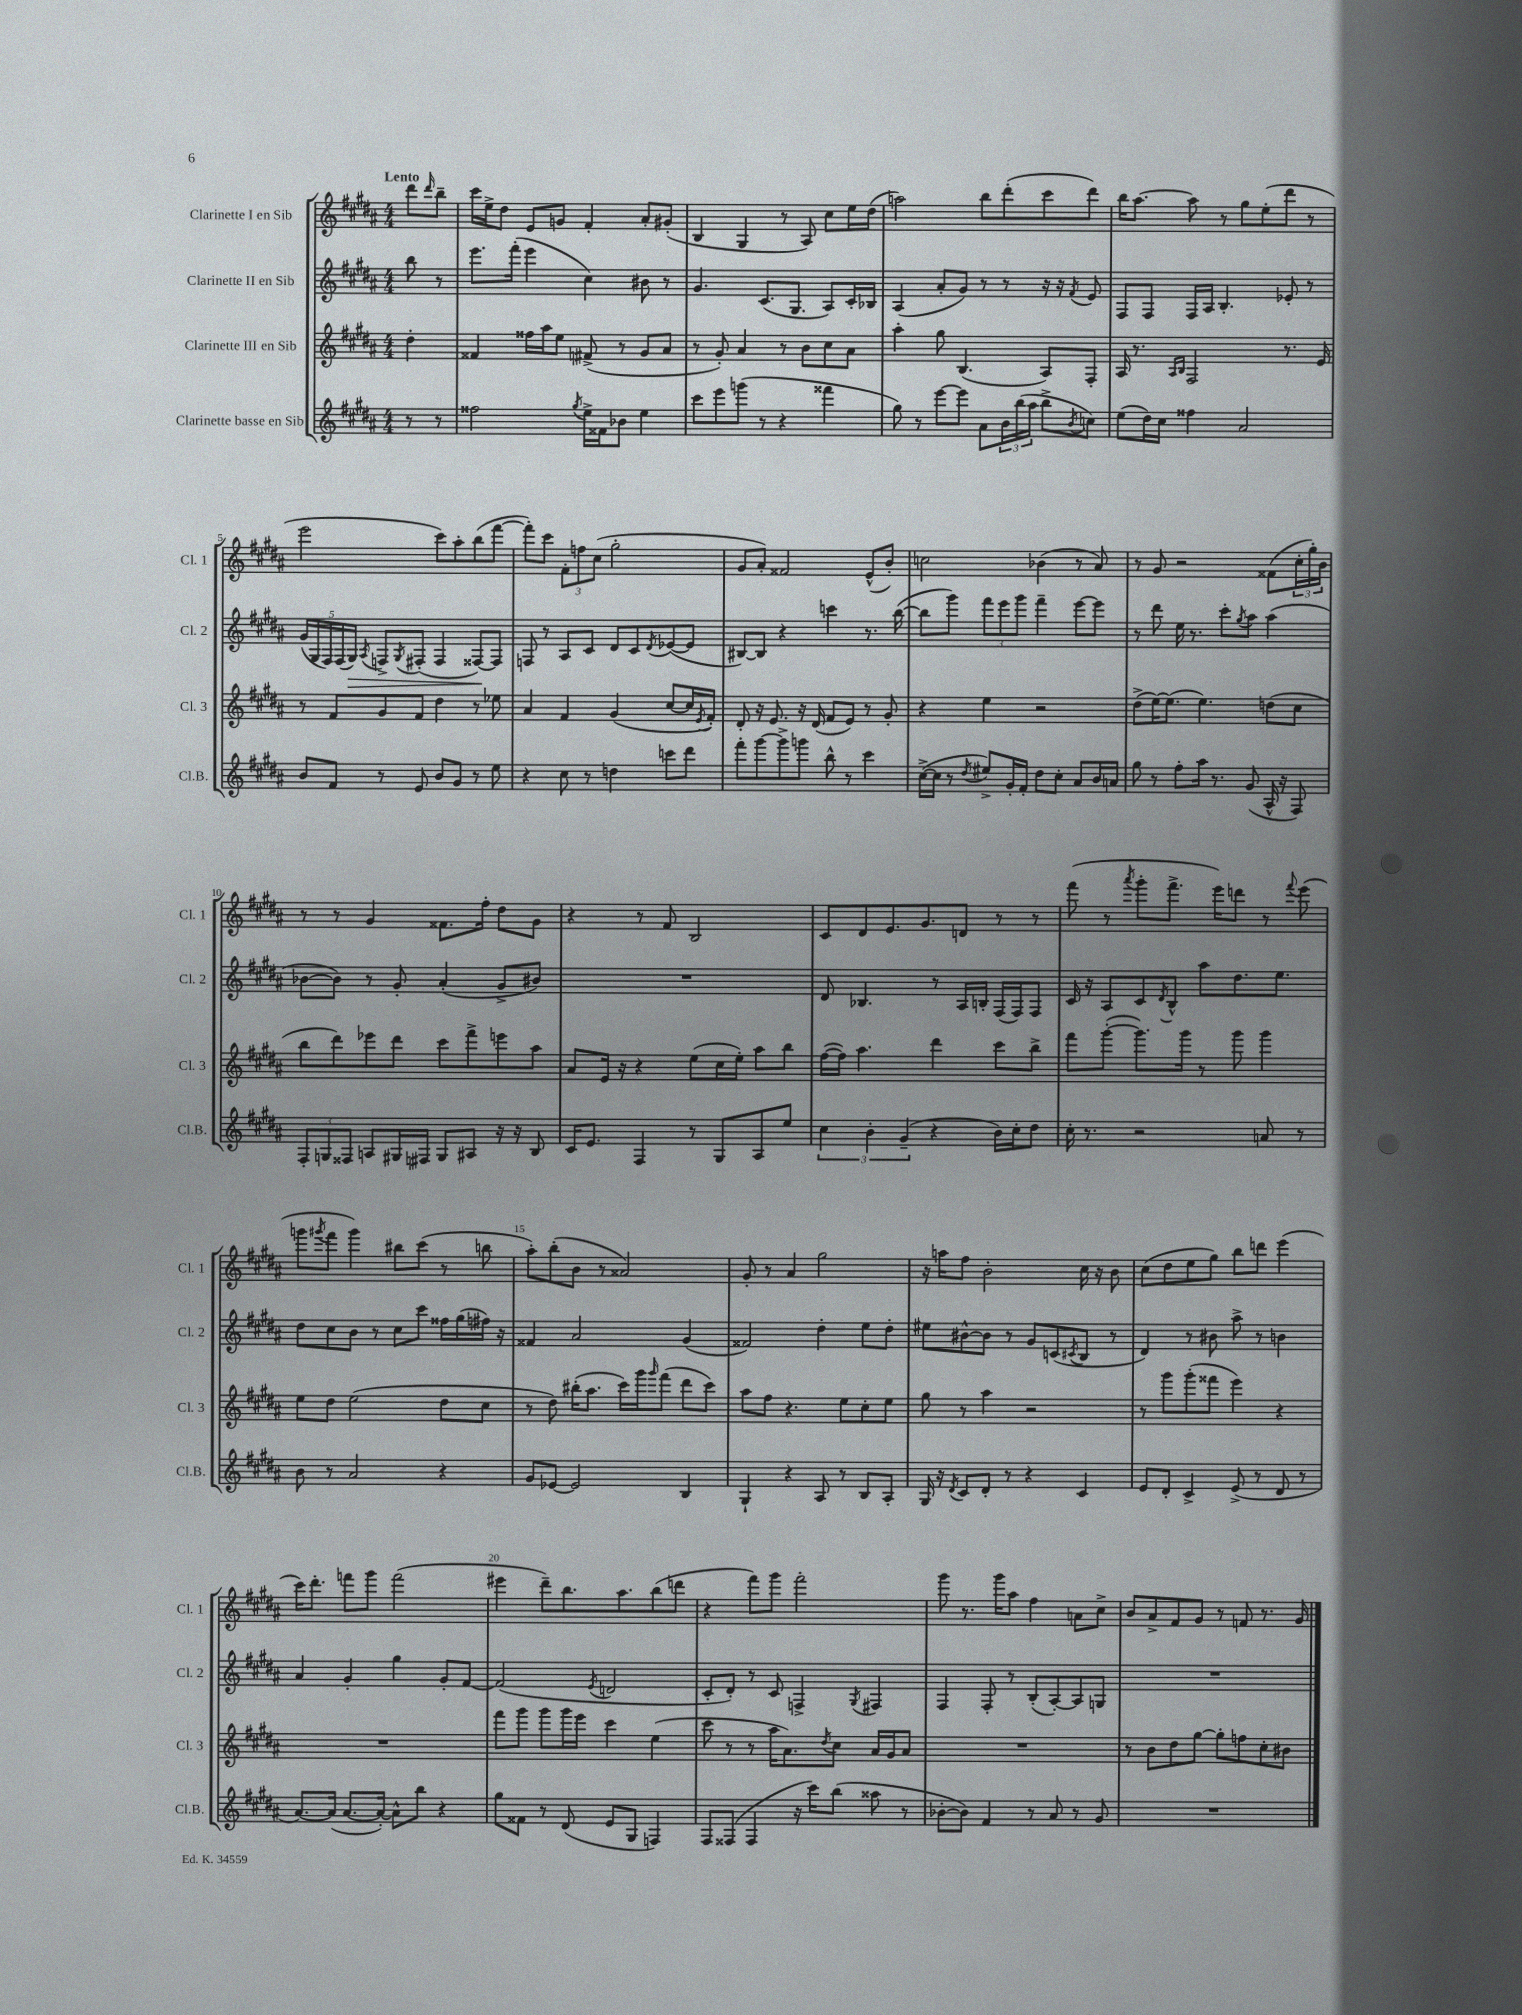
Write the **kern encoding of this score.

**kern	**kern	**kern	**kern
*staff4	*staff3	*staff2	*staff1
*clefG2	*clefG2	*clefG2	*clefG2
*k[f#c#g#d#a#]	*k[f#c#g#d#a#]	*k[f#c#g#d#a#]	*k[f#c#g#d#a#]
*M4/4	*M4/4	*M4/4	*M4/4
8r	4dd#'\	8bb\	8ddd#\L
.	.	.	16qqddd#/
8r	.	8r	8bb~\J
=	=	=	=
2ff##\	4f##/	8.eee\L	16ccc#\LL
.	.	.	16ee^\J
.	.	.	8dd#\J
.	.	(16fff#'\Jk	.
.	16ff##\LL	4eee\	8e/L
.	16aa#\J	.	.
.	8ee\J	.	8g/J
8qgg#/	.	.	.
16ee^\LL	(8f#^/	4cc#\)	4f#'/
16f##\J	.	.	.
8b-\J	8r	.	.
4ee\	8g#/L	8b#\	8a#'/L
.	8a#/J	8r	(8g#'/J
=	=	=	=
8ccc#\L	8r	4.g#/	4B/
8eee\	8g#'/)	.	.
(8ggg\J	4a#/	.	4G#/
8r	.	(8.c#/L	.
4r	8r	.	8r
.	.	8.G#/J	.
.	8b\L	.	8A#/)
4fff##\	8cc#\	8A#/L)	8cc#\L
.	8a#\J	16c#'/L	16ee\L
.	.	16B-/JJ	(16dd#\JJ
=	=	=	=
8gg#\)	4aa#'\	(4A#/	2aa\)
8r	.	.	.
[8eee\L	8gg#\	8a#'/L	.
8eee\]J	(4.B/	8g#/J)	.
8a#\L	.	8r	8bb\L
24b\L	.	8r	(8ddd#'\
(24bb\	.	.	.
24aa#\JJ	.	.	.
8bb^\L	8A#/L)	16r	8ccc#\
.	.	16r	.
8qb/	.	8qf#/	.
8cc\J)	8F#'/J	8e/	8ddd#\J)
=	=	=	=
(8ee\L	16A#/	8F#/L	16bb\LK
.	8.r	.	[8.aa#\J
16dd#\L)	.	8F#/J	.
16cc#\JJ	.	.	.
.	16qqA#/LL	.	.
.	16qqB/JJ	.	.
4ff##\	2F#/	16F#/LL	8aa#\]
.	.	16A#/JJ	.
.	.	4.B'/	8r
2a#/	.	.	8gg#\L
.	.	.	(8ee'\
.	8.r	8e-'/	8ddd#\J
.	.	8r	8r
.	16e/	.	.
=	=	=	=
8b/L	8r	(20g#/LL	2eee\
.	.	20G#/	.
.	.	20F#/)	.
8f#/J	8f#/L	.	.
.	.	(20F#/	.
.	.	20G#/JJ)	.
.	.	8qA#/	.
8r	8g#/	8F^/L	.
.	.	8qG#/	.
8e/	8f#/J	(8F#'/J	.
8b/L	4dd#\	4F#/	8ccc#\L)
8g#/J	.	.	8aa#'\
8r	8r	[8F##/L)	(8bb\
8ee\	8ee-\	8F##/]J	[8fff#\J
=	=	=	=
4r	4a#/	8F/	8fff#'\]L)
.	.	8r	8ccc#\J
8cc#\	4f#/	8A#/L	12f#'\L
.	.	.	12ff\
8r	.	8c#/J	.
.	.	.	(12cc#\J
4dd\	(4g#/	8d#/L	2gg#'\
.	.	8c#/	.
.	.	8qd#/	.
8ccc\L	[8cc#/L	([8e-/	.
8ddd#\J	16cc#/]L	8e-/]J	.
.	8qe/	.	.
.	16f#'/JJ)	.	.
=	=	=	=
8fff#'\L	8d#'/	[8B#/L)	8g#/L
[8ggg#\	16r	8B#/]J	8a#'/J)
.	8.e/	.	.
8ggg#^\]	.	4r	2f##/
8ggg\J	16r	.	.
.	(16d#/	.	.
8bb^^\	8f#/L	4ccc\	.
8r	8e/J)	.	.
4ccc#\	8r	8.r	(8e^^/L
.	8g#'/	.	8b'/J)
.	.	([16bb\	.
=	=	=	=
([16cc#^\LL	4r	8bb\]L	2cc\
16cc#\]JJ	.	.	.
8r	.	8ggg#\J)	.
8qdd#/	.	.	.
8ee#^/L)	4ee\	12fff#\L	.
.	.	12eee\	.
16g#'/L	.	.	.
.	.	12ggg#\J	.
16f#'/JJ	.	.	.
8dd#\L	2r	4fff#~\	(4b-\
8cc#'\J	.	.	.
8a#/L	.	[8eee\L	8r
16b/L	.	8eee\]J	8a#/)
16a/JJ	.	.	.
=	=	=	=
8gg#\	(8dd#^\L	8r	8r
8r	[16ee\K)	8ddd#\	8g#/
.	(8.ee\]J	.	.
8ff#'\L	.	16ee\	2r
.	.	8.r	.
16aa#\Jk	4.ee\)	.	.
8.r	.	.	.
.	.	8ccc#'\L	.
.	.	8qgg#/	.
(8g#/	.	8aa#\J	.
16A#^^/	(8dd\L	(4aa#\	(8f##\L
16r	.	.	.
8F#/)	8cc#\J	.	24cc#'\L
.	.	.	24gg#'\)
.	.	.	24b\JJ
=	=	=	=
12F#'/L	8bb\L	[8b-\L	8r
12G/	.	.	.
.	8ddd#\)	8b-\]J)	8r
12F##/J	.	.	.
8A/L	8eee-\	8r	4g#/
16G#/L	8ddd#\J	8g#'/	.
16F#/JJ	.	.	.
8G#/L	8ccc#\L	(4a#'/	8.f##\L
8A#/J	8fff#^\	.	.
.	.	.	16ff#'\Jk
16r	8eee\	8g#^/L	8dd#\L
16r	.	.	.
8B/	8aa#\J	8b#/J)	8g#\J
=	=	=	=
16c#/LK	8a#/L	1r	4r
8.e/J	.	.	.
.	16e/Jk	.	.
.	16r	.	.
4F#/	4r	.	8r
.	.	.	8f#/
8r	(8ee\L	.	2B/
8G#/L	16cc#\L	.	.
.	16ee'\JJ)	.	.
8A#/	8aa#\L	.	.
8ee/J	8bb\J	.	.
=	=	=	=
6cc#\	([16ff#\LL	8d#/	8c#/L
.	16ff#\]JJ)	.	.
.	4.aa#\	4.B-/	8d#/
6b'\	.	.	.
.	.	.	8.e/
(6g#~/	.	.	.
.	.	.	8.g#/
4r	4ddd#\	8r	.
.	.	16A#/LL	8d/J
.	.	16B'/JJ	.
16b\LL)	8ccc#\L	(16F#/LL	8r
16cc#'\J	.	16F#/J)	.
8dd#\J	8bb^\J	8F#/J	8r
=	=	=	=
16cc#'\	8fff#\L	16c#/	(8fff#\
8.r	.	16r	.
.	([8ggg#'\J	8A#/L	8r
.	.	.	8qaaa#/
2r	8.ggg#\]L)	8c#/	8ggg#'\L
.	.	8qd#/	.
.	.	8B^^/J	8.fff#^\J
.	16ggg#\Jk	.	.
.	8r	8aa#\L	.
.	.	.	16eee\LK)
.	8ggg#\	8.dd#\	8ddd\J
8a/	4ggg#\	.	8r
.	.	8.ee\J	.
.	.	.	8qqfff#/
8r	.	.	(8eee\
=	=	=	=
8b\	8ee\L	8dd#\L	8ggg\L
.	.	.	8qggg#/
8r	8dd#\J	8cc#\	8fff#\J
2a#/	(2ee\	8b\J	4ggg#\)
.	.	8r	.
.	.	8cc#\L	8bb#\L
.	.	8ccc#\J	(8ccc#\J
4r	8dd#\L	16ff##\LL	8r
.	.	(16gg#\	.
.	8cc#\J	16ff#\JJ)	8bb\
.	.	16r	.
=	=	=	=
8g#/L	8r	4f##/	8aa#'\L)
[8e-/J	8dd#\)	.	(8bb'\
2e-/]	(16bb#'\LK	2a#/	8b\J
.	8.aa#\J	.	.
.	.	.	8r
.	16ccc#\LL)	.	2a##/)
.	16ggg#\J	.	.
.	16qqggg#/	.	.
.	(8fff#\J	.	.
4B/	8ddd#\L	(4g#/	.
.	8ccc#\J)	.	.
=	=	=	=
4G#`/	8aa#\L	2f##/)	8g#'/
.	8ff#\J	.	8r
4r	4.r	.	4a#/
8A#/	.	4dd#'\	2gg#\
8r	8ee\L	.	.
8B/L	8cc#'\	8ee\L	.
8A#'/J	8ee\J	8dd#'\J	.
=	=	=	=
16G#/	8gg#\	8ee#\L	16r
16r	.	.	16aa\LK
8qd#/	.	.	.
8c#/L	8r	[8b#^^\	8ff#\J
8d#'/J	4aa#\	8b#\]J	2b'\
8r	.	8r	.
4r	2r	8g#/L	.
.	.	(8c/	.
.	.	8qc#/	.
4c#/	.	8B/J	16cc#\
.	.	.	16r
.	.	8r	8b\
=	=	=	=
8e/L	8r	4d#/)	(8cc#\L
8d#'/J	8ggg#\L	.	8dd#\
4c#^/	(8ggg#'\	8r	8ee\
.	8fff##\J	8b#\	8gg#\J)
(8e^/	4eee\)	8aa#^\	8bb\L
8r	.	8r	8ddd\J
8d#/	4r	4b\	(4eee\
8r	.	.	.
=	=	=	=
[8.a#/L)	1r	4a#/	16ccc#\LK)
.	.	.	8.ddd#'\J
(16a#/]Jk	.	.	.
[8.a#/L	.	4g#'/	8fff\L
.	.	.	8ggg#\J
16a#'/_Jk)	.	.	.
8a#^^\]L	.	4gg#\	(2fff\
8bb\J	.	.	.
4r	.	8g#'/L	.
.	.	[8f#/J	.
=	=	=	=
8gg#\L	8fff#\L	(2f#/]	4eee#\
8f##\J	8ggg#\J	.	.
8r	8ggg#\L	.	8ddd#~\L)
(8d#/	16ggg#\L	.	8.bb\
.	16eee\JJ	.	.
.	.	8qe/	.
8e/L	4ccc#\	2d/	.
.	.	.	8.aa#\
8G#/J	.	.	.
4F/)	(4ee\	.	(8bb\
.	.	.	8ddd\J
=	=	=	=
8F#/L	8ccc#\	8c#'/L	4r
(8F##/J	8r	8d#'/J)	.
4F##/	8r	8r	8fff#\L)
.	16aa#\LK	8c#/	8ggg#\J
.	8.a#\)	.	.
16r	.	4F^/	2fff#'\
16ccc#\LK)	.	.	.
.	8qdd#/	.	.
(8bb\J	8cc#\J	.	.
.	.	8qG#/	.
8aa##\	16a#/LL	4F#/	.
.	16g#/J	.	.
8r	8a#/J	.	.
=	=	=	=
[8b-'\L	1r	4F#/	8ggg#\
8b-\]J)	.	.	8.r
4f#/	.	8F#'/	.
.	.	.	16ggg#\LK
.	.	8r	8aa#\J
8r	.	(8B'/L	4ff#\
8a#/	.	[8A#'/)	.
8r	.	8A#/]	8a\L
8g#/	.	8G/J	8cc#^\J
=	=	=	=
1r	8r	1r	8b/L
.	8b\L	.	8a#^/
.	8dd#\	.	8f#/
.	[8gg#\J	.	8g#/J
.	8gg#'\]L	.	8r
.	8ff\	.	8f/
.	8cc#'\	.	8.r
.	8b#\J	.	.
.	.	.	16g#/
==	==	==	==
*-	*-	*-	*-
